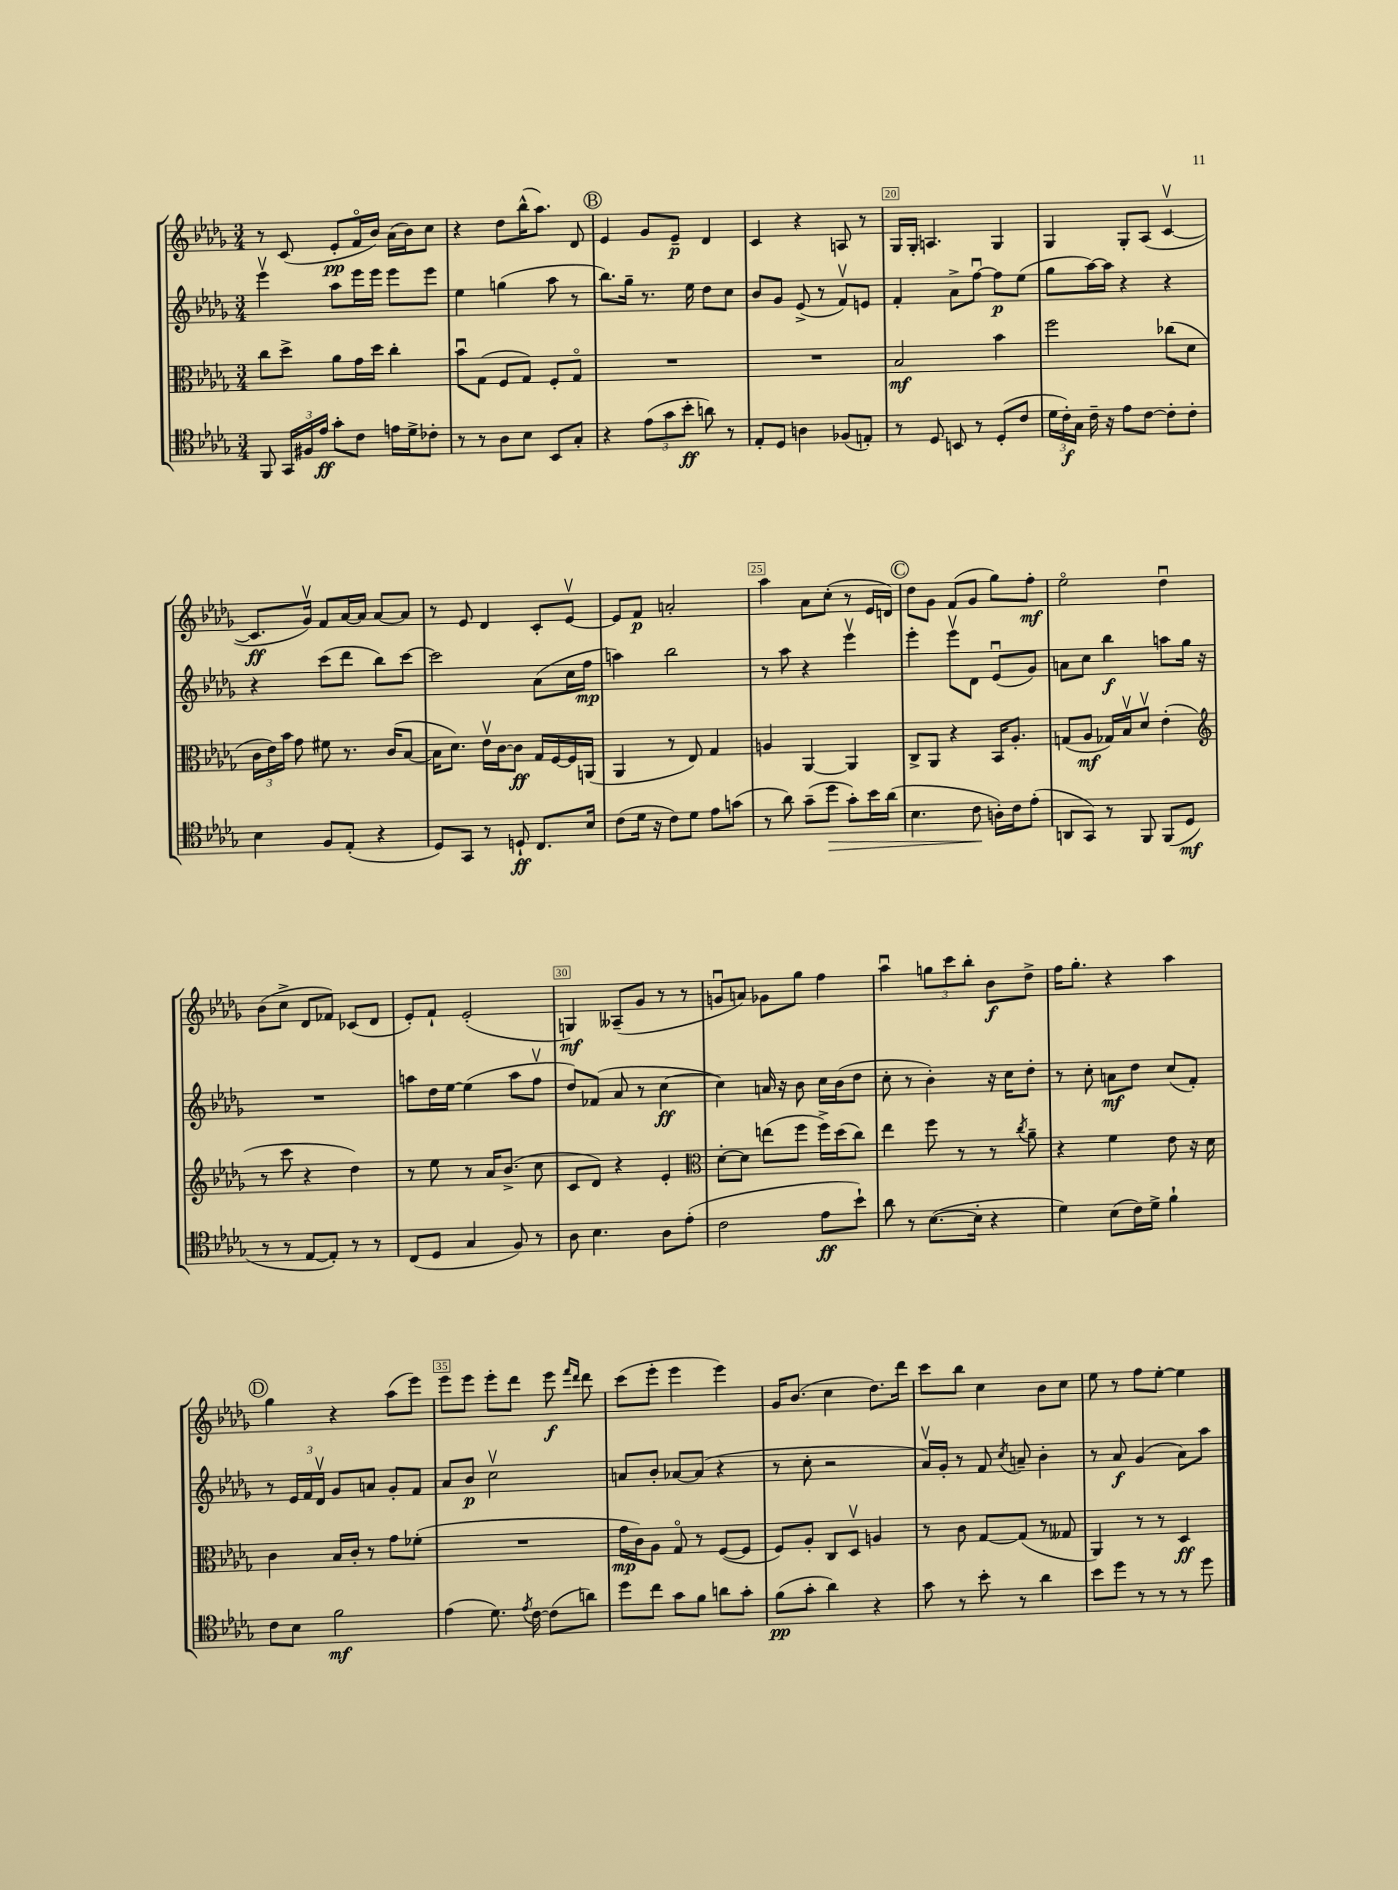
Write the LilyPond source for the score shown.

<<
\new StaffGroup <<
\new Staff = "s0" {
    \clef treble \key des \major \numericTimeSignature \time 3/4
    \autoBeamOff r8 c'8( ees'8[-.\pp f'16\flageolet bes'16]) aes'16[( bes'16) c''8] |
    r4 des''8[ bes''16-^( aes''8.]) des'8 |
    \mark \markup { \circle "B" } ees'4 ges'8[ ees'8]--\p des'4 |
    c'4 r4 a8 r8 |
    ges16[ ges16]-. a4. ges4 |
    ges4 ges8[-. aes8]( c'4~\upbow |
    c'8.[\ff ges'16]\upbow) f'8[ aes'16~ aes'16] aes'8[~ aes'8] |
    r8 ees'8 des'4 c'8[-. ees'8]~\upbow |
    ees'8[ f'8]\p a'2-. |
    aes''4 aes'8[ c''8]-.( r8 ees'16[ d'16]) |
    \mark \markup { \circle "C" } des''8[ ges'8] f'8[( ges'8] ges''8[) f''8]-.\mf |
    ees''2\flageolet des''4\downbow |
    bes'8[( c''8]-> des'8[ fes'8]) ces'8[( des'8] |
    ees'8[-.) f'8]-! ees'2-.( |
    g4\mf) aeses8[--( ges'8] r8 r8 |
    g'8[\downbow a'8]) ges'8[ ges''8] f''4 |
    aes''4\downbow \tuplet 3/2 { g''8[ c'''8 bes''8]-. } bes'8[\f des''8]-> |
    f''16[ ges''8.]-. r4 aes''4 |
    \mark \markup { \circle "D" } ges''4 r4 aes''8[( ees'''8]) |
    ees'''8[ ees'''8] ees'''8[-. des'''8] ees'''8\f \grace { f'''16[ des'''16] } des'''8 |
    c'''8[( ees'''8]-. ees'''4 ees'''4) |
    ges'16[ bes'8.]( c''4 des''8.[) des'''16] |
    c'''8[ bes''8] c''4 bes'8[ c''8] |
    ees''8 r8 f''8[ ees''8]~-. ees''4 \bar "|." |
}
\new Staff = "s1" {
    \clef treble \key des \major \numericTimeSignature \time 3/4
    \autoBeamOff ees'''4\upbow aes''8[ ees'''16 ees'''16] ees'''8[ ees'''8] |
    ees''4 g''4( aes''8 r8 |
    \mark \markup { \circle "B" } bes''8.[) ges''16]-- r8. ees''16 des''8[ c''8] |
    bes'8[ ges'8] ees'8->( r8 f'8[\upbow) e'8] |
    f'4-. aes'8[-> f''8]~\downbow f''8[\p ees''8]( |
    ges''8[ aes''16~) aes''16] r4 r4 |
    r4 c'''8[( des'''8] bes''8[) c'''8]~ |
    c'''2 aes'8[( c''16 f''16]\mp |
    a''4) bes''2 |
    r8 aes''8 r4 ees'''4\upbow |
    \mark \markup { \circle "C" } ees'''4-. ees'''8[\upbow des'8] ees'8[\downbow( ges'8]) |
    a'8[ c''8] bes''4\f a''8[ ges''16] r16 |
    R2. |
    a''8[ des''16 ees''16]~ ees''4( a''8[ f''8]\upbow |
    des''8[) fes'8]( aes'8 r8 c''4~\ff |
    c''4) a'16 r16 bes'8 c''16[ bes'16( des''8] |
    c''8-. r8 bes'4-.) r16 c''16[ des''8]-. |
    r8 c''8-. a'8[\mf des''8] c''8[( f'8]-.) |
    \mark \markup { \circle "D" } r8 \tuplet 3/2 { ees'16[ f'16 des'16]\upbow } ges'8[ a'8] ges'8[-. f'8] |
    aes'8[ bes'8]\p c''2\upbow |
    a'8[ bes'8]-. aes'8[~ aes'8]( r4 |
    r8 c''8-. r2 |
    aes'16[\upbow) ges'16]-. r8 f'8 \acciaccatura { c''8 } a'8-- bes'4-. |
    r8 aes'8\f ges'4( aes'8[) aes''8] \bar "|." |
}
\new Staff = "s2" {
    \clef alto \key des \major \numericTimeSignature \time 3/4
    \autoBeamOff c''8[ des''8]-> aes'8[ ges'16 des''16] c''4-. |
    bes'8[\downbow ges8]( f8[ ges8]) f8[-. ges8]\flageolet |
    \mark \markup { \circle "B" } R2. |
    R2. |
    bes2\mf bes'4 |
    f''2 ces''8[( des'8] |
    \tuplet 3/2 { c'16[ ees'16) bes'16] } ges'8 fis'8 r8. c'16[( bes8]~ |
    bes16[ des'8.]) ees'16[\upbow c'16~ c'8]\ff ges16[ f16~ f16 a,16]( |
    aes,4 r8 ees8) ges4 |
    a4 aes,4~ aes,4 |
    \mark \markup { \circle "C" } c8[-> aes,8] r4 bes,16[ aes8.]-. |
    g8[( aes8]\mf ges16[) bes16\upbow des'8]\upbow ees'4-.( |
    \clef treble r8 c'''8 r4 des''4) |
    r8 ees''8 r8 aes'16[ bes'8.]->( c''8 |
    c'8[ des'8]) r4 ees'4-. |
    \clef alto des'8[~-. des'8] e''8[( f''8] f''16[->) des''16( c''8]) |
    ees''4 f''8 r8 r8 \acciaccatura { c''8 } aes'8-- |
    r4 f'4 ees'8 r16 des'16 |
    \mark \markup { \circle "D" } c'4 bes16[ c'16]-. r8 ges'8[ fes'8]-.( |
    R2. |
    ges'16[\mp c'16) aes8] ges8\flageolet r8 f8[~( f8] |
    f8[) aes8]-. c8[ des8]\upbow a4 |
    r8 c'8 ges8[~ ges8]( r8 geses8 |
    aes,4) r8 r8 des4\ff \bar "|." |
}
\new Staff = "s3" {
    \clef tenor \key des \major \numericTimeSignature \time 3/4
    \autoBeamOff f,8 \tuplet 3/2 { ges,16[ fis16 ees'16]\ff } ges'8[-. c'8] e'16[ des'16-> ces'8]-. |
    r8 r8 aes8[ bes8] bes,8[ ges8]-. |
    \mark \markup { \circle "B" } r4 \tuplet 3/2 { ees'8[( ges'8 bes'8]-.\ff } a'8) r8 |
    ees8[-. des8] a4 fes8[( e8]-.) |
    r8 des8 b,8 r8 des8[-.( c'8] |
    \tuplet 3/2 { des'16[ c'16-.\f) ges16] } c'16-- r16 ees'8[ c'8]~ c'8[-. c'8]-. |
    bes4 f8[ ees8]-.( r4 |
    des8[) ges,8] r8 d8-!\ff c8.[ bes16] |
    c'8[( des'16] r16 c'8[) des'8] ees'8[ g'8]( |
    r8 aes'8) ges'8[--( des''8]\> ges'8[-.) bes'16 aes'16]( |
    \mark \markup { \circle "C" } bes4. c'8\! a16[-.) c'16 ees'8]-.( |
    a,8[ ges,8]) r8 f,8 f,8[( des8]\mf |
    r8 r8 ees8[~ ees8]-.) r8 r8 |
    c8[( des8] ges4 f8) r8 |
    aes8 bes4. aes8[ ees'8]-.( |
    c'2 ees'8[\ff bes'8]-!) |
    aes'8 r8 bes8.[~( bes16]-. r4 |
    des'4) bes8[( c'16) des'16]-> f'4-! |
    \mark \markup { \circle "D" } c'8[ bes8] f'2\mf |
    ees'4( des'8.) \acciaccatura { ees'8 } c'16~ c'8[( a'8]) |
    des''8[ c''8] ges'8[ f'8] a'8[ ges'8]-. |
    f'8[\pp( ges'8]-. aes'4) r4 |
    ges'8 r8 bes'8-. r8 aes'4 |
    bes'8[ des''8] r8 r8 r8 des''8 \bar "|." |
}
>>
>>
\layout { \context { \Score currentBarNumber = #16 \override BarNumber.break-visibility = ##(#f #t #t) barNumberVisibility = #(every-nth-bar-number-visible 5) \override BarNumber.stencil = #(make-stencil-boxer 0.1 0.3 ly:text-interface::print) } }
